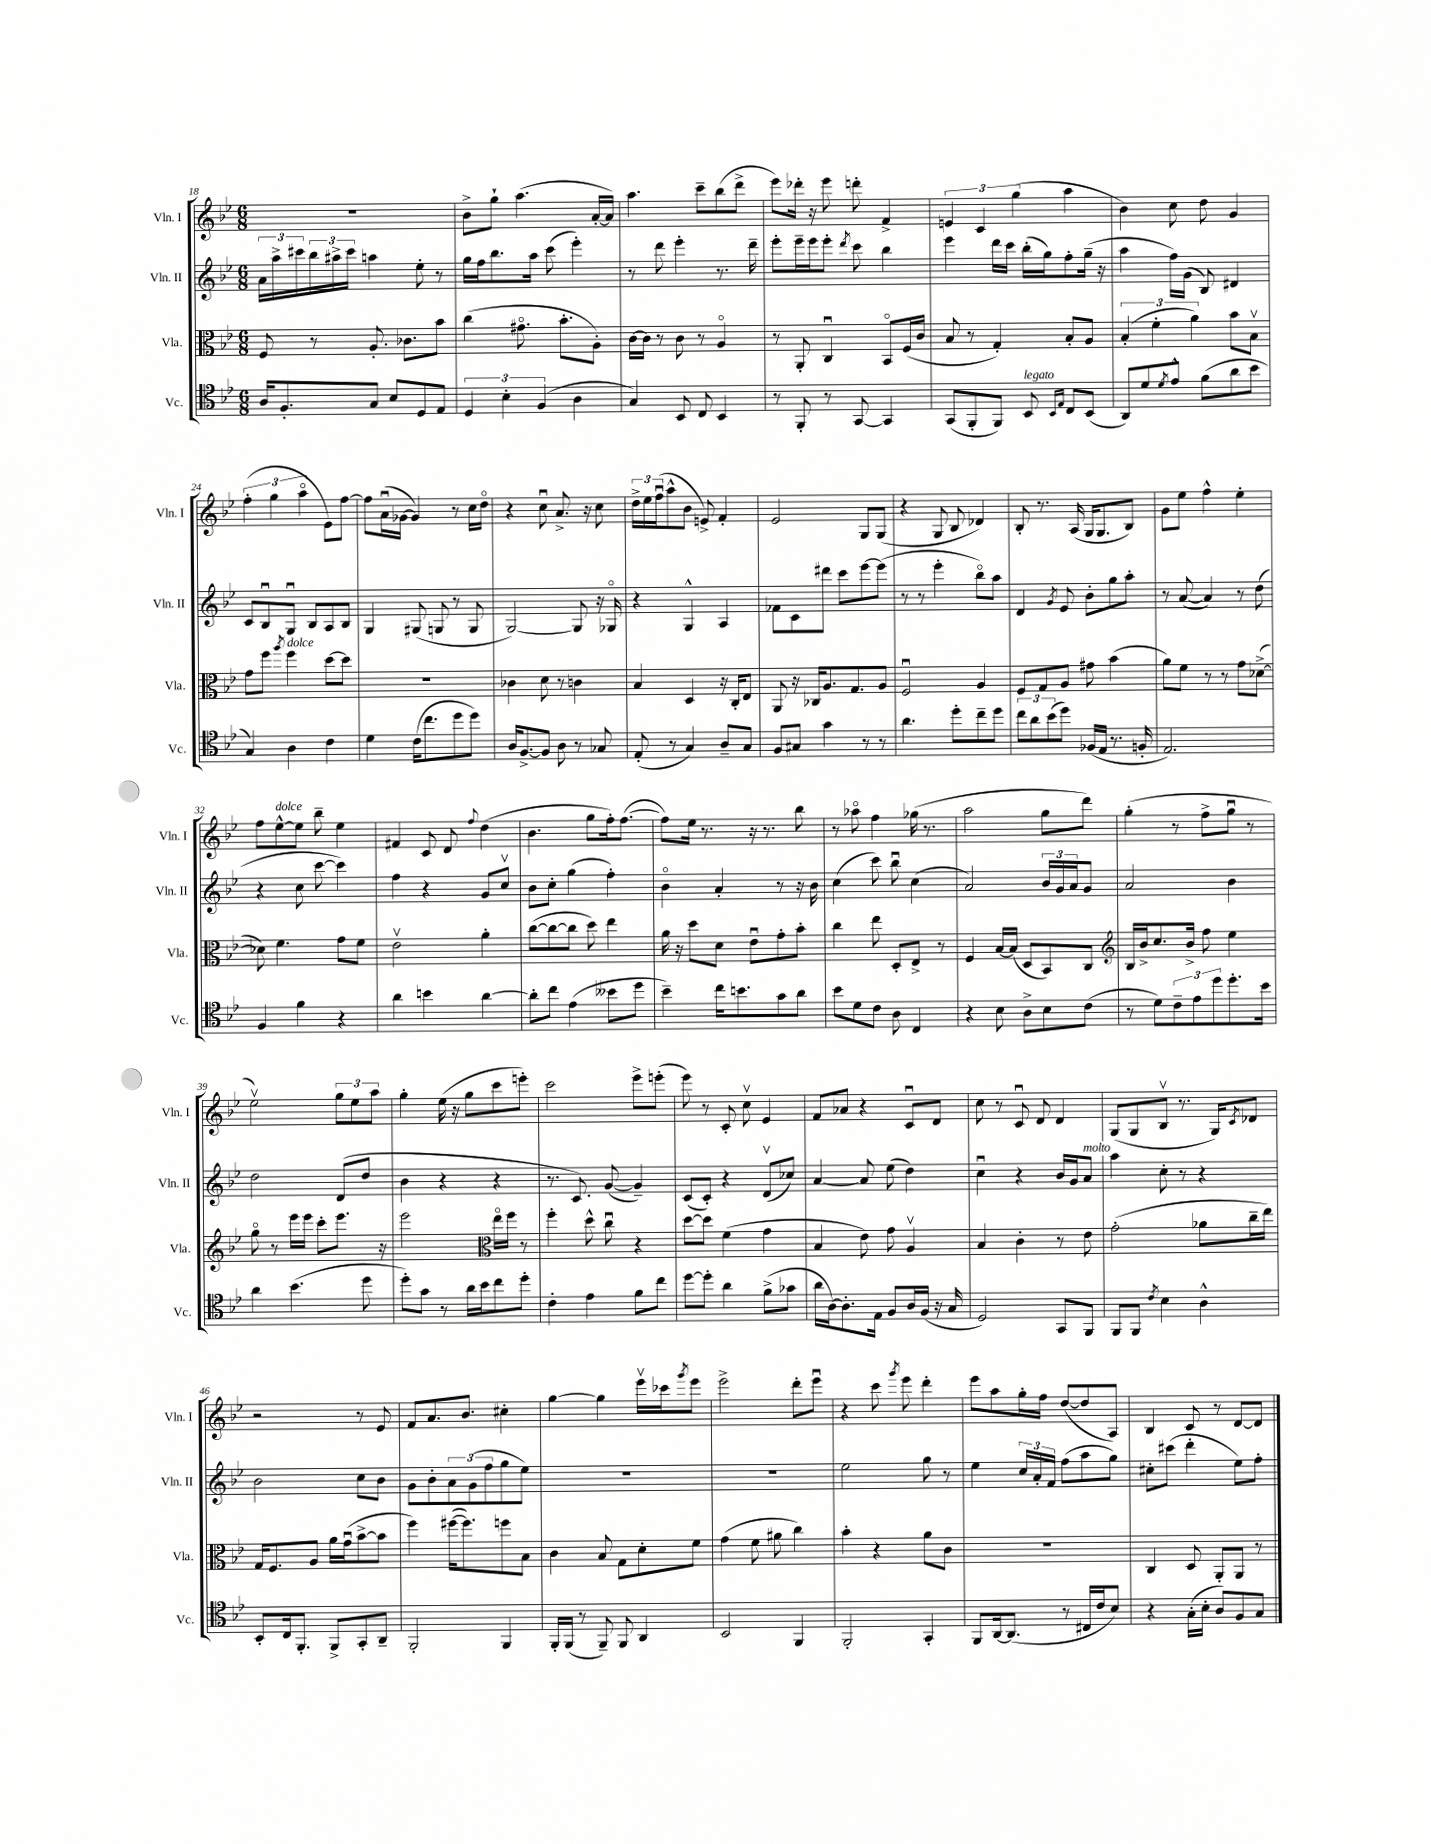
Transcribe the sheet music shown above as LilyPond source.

<<
\new StaffGroup <<
\new Staff = "s0" \with { instrumentName = "Vln. I" shortInstrumentName = "Vln. I" } {
    \clef treble \key bes \major \numericTimeSignature \time 6/8
    R2. |
    bes'8-> g''8-! a''4.( a'16~-. a'16) |
    a''4. c'''8-- bes''8( d'''8-> |
    ees'''8) des'''16-. r16 ees'''8 d'''8-. f'4-> |
    \tuplet 3/2 { e'4 c'4 g''4( } a''4 |
    bes'4) c''8 d''8 g'4 |
    \tuplet 3/2 { f''4-.( g''4 a''4\flageolet } ees'8) f''8~ |
    f''8 a'16\downbow( ges'16~ ges'4) r8 c''16 d''16\flageolet |
    r4 c''8\downbow a'8.-> r16 c''8 |
    \tuplet 3/2 { d''16-> ees''16 f''16\downbow( } a''8-^ bes'8 e'8->) f'4-. |
    ees'2 g8 g8( |
    r4 g8 bes8 des'4) |
    bes8-. r8. a16( g16 g8. bes8) |
    g'8 ees''8 f''4-^ ees''4-. |
    f''8 ees''8~-^^\markup { \italic "dolce" } ees''8 bes''8-- ees''4 |
    fis'4 c'8 d'8 \appoggiatura { f''8 } d''4( |
    bes'4. g''8 f''16-.) f''8.~( |
    f''8) ees''16 r8. r16 r8. bes''8 |
    r8 aes''8\flageolet f''4 ges''16( r8. |
    a''2 g''8 d'''8) |
    g''4-.( r8 f''8-> g''8\downbow r8 |
    ees''2\upbow) \tuplet 3/2 { g''8 ees''8 a''8 } |
    g''4-. ees''16( r16 g''8 c'''8 e'''8-.) |
    c'''2 ees'''8-> e'''8-.( |
    ees'''8) r8 c'8-. c''8\upbow ees'4 |
    f'8 aes'8 r4 c'8\downbow d'8 |
    c''8 r8 c'8\downbow d'8 d'4 |
    g8( g8 bes8\upbow r8. g16) \acciaccatura { c'8 } des'8 |
    r2 r8 ees'8 |
    f'8 a'8. bes'8. cis''4-. |
    g''4~ g''4 ees'''16\upbow ces'''16 \acciaccatura { g'''8 } ees'''8 |
    ees'''2-> d'''8-. ees'''8\downbow |
    r4 c'''8 \acciaccatura { g'''8 } ees'''8 d'''4-. |
    ees'''8 a''8 g''16-. f''16 d''8~( d''8 a8) |
    bes4 c'8 r8 d'8~ d'8 \bar "|." |
}
\new Staff = "s1" \with { instrumentName = "Vln. II" shortInstrumentName = "Vln. II" } {
    \clef treble \key bes \major \numericTimeSignature \time 6/8
    \tuplet 3/2 { a'16 a''16-> cis'''16 } \tuplet 3/2 { bes''16 ais''16-> cis'''16 } a''4 ees''8-. r8 |
    g''16 f''16 bes''8. a''16 c'''8( ees'''4-.) |
    r8 d'''8 ees'''4-. r8. d'''16-- |
    ees'''8-. ees'''16-- ees'''16 ees'''8-. \acciaccatura { d'''8 } c'''8 bes''4 |
    ees'''4 d'''16 c'''16 bes''16-.( g''16) f''8-. g''16--( r16 |
    a''4 f''16) g'16( bes8) dis'4 |
    c'8 bes8\downbow g8\downbow bes8 a8 bes8 |
    g4 gis8( g8 r8 g8 |
    g2~) g8 r16 ges16\flageolet |
    r4 g4-^ a4 |
    fes'8 c'8 dis'''8 c'''8 ees'''8~ ees'''8( |
    r8 r8 ees'''4-. bes''8\flageolet) a''8 |
    d'4 \acciaccatura { g'8 } ees'8 bes'8-. g''8 a''8-. |
    r8 a'8~( a'4) r8 d''8( |
    r4 c''8 c'''8~ c'''4) |
    f''4 r4 g'8 c''8\upbow |
    bes'8 c''8-. g''4( f''4-.) |
    bes'4\flageolet a'4-. r8 r16 bes'16 |
    c''4( c'''8) bes''8\downbow c''4( |
    a'2) \tuplet 3/2 { bes'16 g'16 a'16 } g'8 |
    a'2 bes'4 |
    d''2 d'8( d''8 |
    bes'4 r4 r4 |
    r8. c'8.) g'8~( g'4--) |
    c'8( c'8-.) r4 d'8\upbow( ces''8) |
    a'4~ a'8 ees''8( d''4) |
    c''4\downbow r4 bes'16 g'16 a'8^\markup { \italic "molto" } |
    a''4 c''8-. r8 r4 |
    bes'2 c''8 bes'8 |
    g'8 bes'8-. \tuplet 3/2 { a'8 g'8( f''8 } g''8 ees''8) |
    R2. |
    R2. |
    ees''2 g''8 r8 |
    ees''4 \tuplet 3/2 { c''16 a'16-. f'16 } f''8( a''8 g''8) |
    cis''8-. cis'''8( d'''4-. ees''8) f''8-. \bar "|." |
}
\new Staff = "s2" \with { instrumentName = "Vla." shortInstrumentName = "Vla." } {
    \clef alto \key bes \major \numericTimeSignature \time 6/8
    f8 r8 a8.-. ces'8. bes'8 |
    c''4( gis'8.\flageolet bes'8.-. a8-.) |
    c'16~ c'16 r8 c'8 r8 a4\flageolet |
    r8 a,8-. c4\downbow bes,8\flageolet f16( c'16 |
    bes8 r8 g4-.) bes8-. a8 |
    \tuplet 3/2 { bes4-.( f'4-. a'4) } bes'8 bes8\upbow |
    g'8 f''8 \acciaccatura { a''8 } f''4^\markup { \italic "dolce" } d''8~ d''8 |
    R2. |
    ces'4 d'8 r8 c'4 |
    bes4 d4 r16 c16-. ees8 |
    a,8 r16 ces16 a8. g8. a8 |
    f2\downbow a4 |
    f8 g8 a8 gis'8 bes'4( |
    a'8) f'8 r8 r8 g'8 des'8~->( |
    des'8) f'4. g'8 f'8 |
    ees'2\upbow a'4-. |
    c''8~( c''8~ c''8 d''8) ees''4 |
    a'16 r16 d''8 d'8 ees'8\downbow g'8-. bes'8-. |
    c''4 ees''8 d8-. ees8-> r8 |
    f4 bes16~ bes16( d8 bes,8) c8 |
    \clef treble bes16 bes'16-> c''8. bes'16-> f''8 ees''4 |
    g''8\flageolet r8 ees'''16 ees'''16 c'''8-. ees'''8. r16 |
    ees'''2 \clef alto ees''16\flageolet f''16 r8 |
    f''4-. d''8-^ c''8\downbow r4 |
    d''8~ d''8 f'4( g'4 |
    bes4 ees'8) g'8 a4\upbow |
    bes4 c'4-. r8 ees'8 |
    g'2-.( aes'8 c''16-- ees''16) |
    g16 f8. a8 a'16 g'16\downbow( bes'8~-> bes'8 |
    f''4) fis''16~( fis''8.) f''8 bes8 |
    c'4 bes8 g8 d'8-. f'8 |
    g'4( f'8 ais'8 c''4) |
    bes'4-. r4 a'8 c'8 |
    R2. |
    c4 d8 a,8-. a,8 r8 \bar "|." |
}
\new Staff = "s3" \with { instrumentName = "Vc." shortInstrumentName = "Vc." } {
    \clef tenor \key bes \major \numericTimeSignature \time 6/8
    a16 f8.-. g8 bes8 d8 ees8 |
    \tuplet 3/2 { d4 bes4-. f4( } a4 |
    g4) bes,8 c8 bes,4 |
    r8 f,8-. r8 g,8~ g,4 |
    g,8( f,8-. f,8) bes,8^\markup { \italic "legato" } \grace { bes,16 ees16 } c8 bes,8( |
    a,8) d'8 \acciaccatura { d'8 } ees'8-^ f'8( a'8 bes'8 |
    g4) a4 c'4 |
    d'4 c'16( c''8. d''8 d''8) |
    a16 f8.~-> f8 a8 r8 ges8 |
    ees8-.( r8 g4) a8-- g8 |
    f8 gis8 g'4 r8 r8 |
    a'4. d''8-. c''8-- d''8 |
    \tuplet 3/2 { c''8 a'8 bes'8( } d''8) fes16( ees16 r8. f16-. |
    ees2.) |
    f4 f'4 r4 |
    a'4 b'4 a'4~ |
    a'8-. c''8 ees'4( beses'8 d''8 |
    bes'4--) c''16 b'8. g'8 a'8 |
    bes'8 d'8 c'8 a8 c4 |
    r4 bes8 a8-> bes8 c'8( |
    r8 d'8) \tuplet 3/2 { c'8-- ees'8 d''8 } d''8.-. bes'16 |
    a'4 bes'4.( d''8 |
    d''8-.) g'8 r8 a'16 bes'16 c''8 d''8-. |
    c'4-. ees'4 f'8 c''8 |
    d''8~ d''8-. a'4 f'8->( ges'8 |
    a'16 a16~) a8.-. ees16 f8 a16 f16( r16 g16 |
    d2) g,8 f,8 |
    f,8 f,8 \acciaccatura { c'8 } bes4 a4-^ |
    bes,8-. c16 f,8.-. f,8-> g,8-. a,8-- |
    f,2-. f,4 |
    f,16-. f,16( r8 f,8--) f,8 a,4 |
    bes,2 f,4 |
    f,2-. g,4-. |
    f,8 a,16~ a,8.( r8 cis16 c'16 bes8) |
    r4 g16-.( bes16-. a8) f8 g8 \bar "|." |
}
>>
>>
\layout { \context { \Score currentBarNumber = #18 } }
